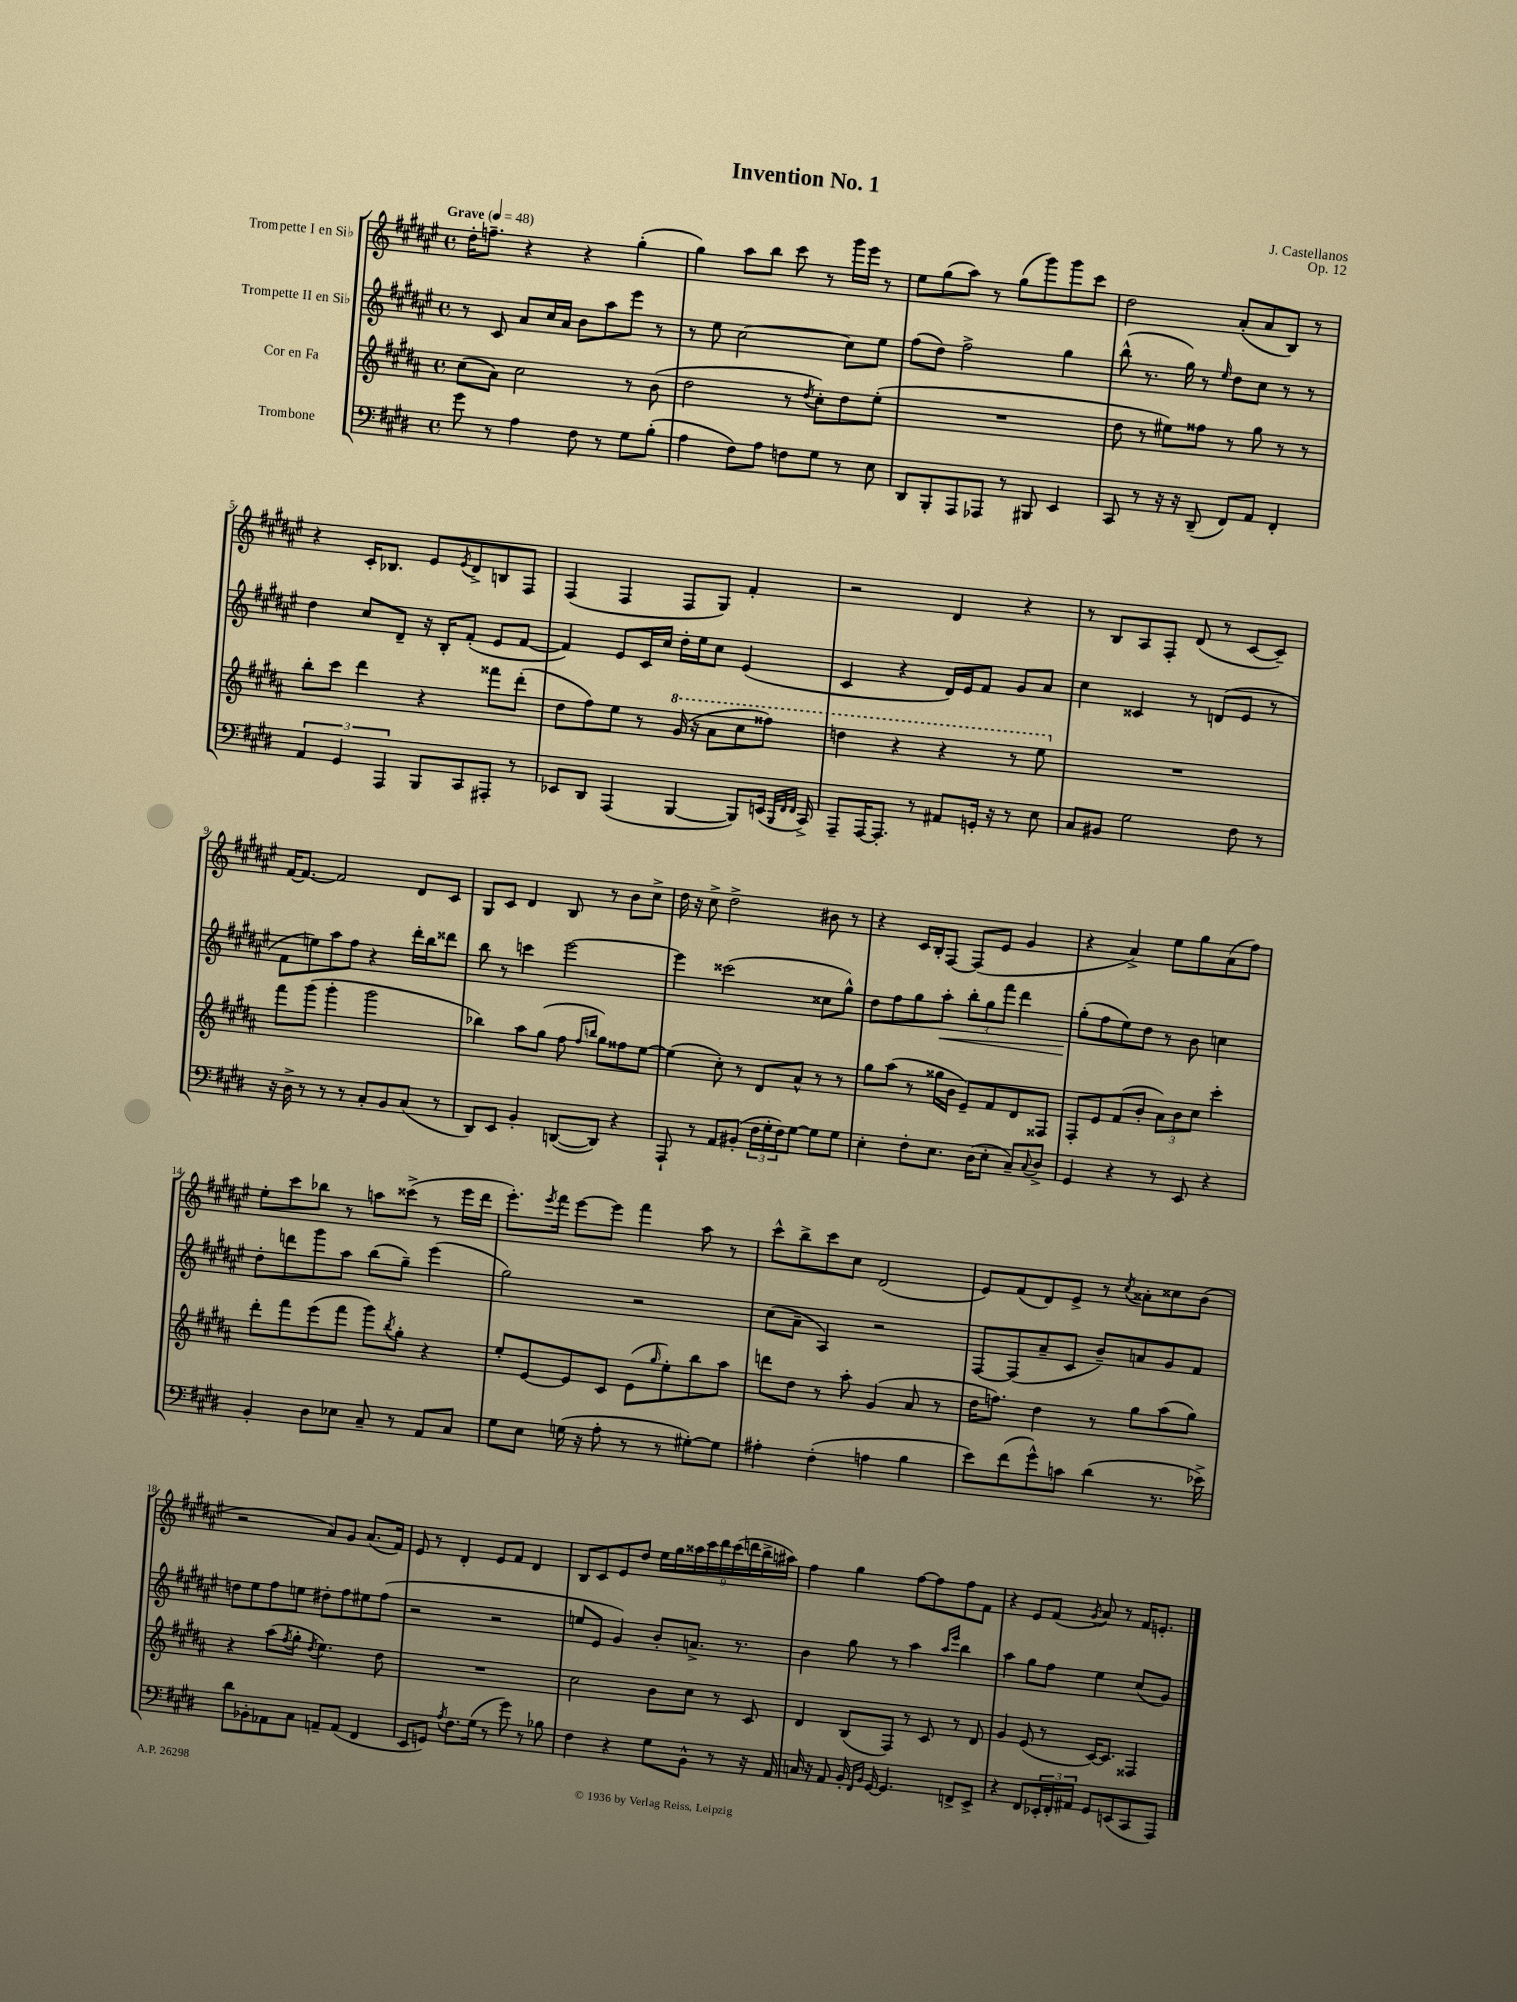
\header { title = "Invention No. 1" composer = "J. Castellanos" opus = "Op. 12" }
<<
\new StaffGroup <<
\new Staff = "s0" \with { instrumentName = "Trompette I en Sib" } {
    \clef treble \key fis \major \defaultTimeSignature \time 4/4 \tempo "Grave" 4 = 48
    dis''16-. f''8.-- r4 r4 gis''4-.( |
    gis''4) ais''8 b''8 cis'''8 r8 gis'''16 eis'''16 r8 |
    eis''8 gis''8( ais''8) r8 gis''8( gis'''8) gis'''8 cis'''8 |
    dis''2 ais'8-.( ais'8 b8) r8 |
    r4 cis'16-. bes8. eis'8 \acciaccatura { eis'8 } dis'8-> b8 fis8 |
    fis4( fis4 fis8 gis8) fis'4-. |
    r2 dis'4 r4 |
    r8 b8 ais8 fis8-. dis'8( r8 cis'8~ cis'8--) |
    fis'16~ fis'8.~ fis'2 dis'8 cis'8 |
    gis8 cis'8 dis'4 b8 r8 b'8 cis''8-> |
    dis''16 r16 cis''8-> dis''2-> bis'8 r8 |
    r4 cis'16 b16-. fis8~ fis8( eis'8 gis'4 |
    r4 ais'4->) eis''8 gis''8 ais'8( fis''8) |
    eis''8-. cis'''8 bes''8 r8 a''8 cisis'''8->( r8 eis'''16 dis'''16 |
    eis'''8.-.) \acciaccatura { eis'''8 } fis'''16 eis'''8~ eis'''8 fis'''4 ais''8 r8 |
    cis'''8-^ b''8-> cis'''8 cis''8 dis'2( |
    eis'8) fis'8( dis'8) eis'8-> r8 \acciaccatura { cis''8 } aisis'8-. cisis''8 b'8( |
    r2 ais'8) gis'8 ais'8.( fis'16) |
    eis'8 r8 dis'4-. eis'8 fis'8 dis'4 |
    b8 cis'8 eis'8 dis''8 \tuplet 9/8 { eis''16 gis''16 aisis''16 cis'''16 dis'''16 cis'''16( d'''16 b''16-> ais''16) } |
    fis''4 gis''4 fis''8~ fis''8 fis''8 fis'8 |
    r4 eis'8 fis'8( \acciaccatura { gis'8 } ais'8) r8 fis'16 e'8.-. \bar "|." |
}
\new Staff = "s1" \with { instrumentName = "Trompette II en Sib" } {
    \clef treble \key fis \major \defaultTimeSignature \time 4/4
    r8 cis'8 ais'8 cis''16 ais'16 b'8 ais''8 eis'''8 r8 |
    r8 eis''8 cis''2~ cis''8 eis''8 |
    fis''8( dis''8) fis''2-> gis''4 |
    b''8-^( r8. gis''16) r8 \grace { eis''16 } dis''8 cis''8 r8 r8 |
    dis''4 cis''8 dis'8-- r16 b16-. fis'8-.( eis'8 fis'8~ |
    fis'4) eis'8 cis'16 cis''16 dis''16-. eis''16 cis''8 eis'4( |
    cis'4 r4 dis'16) eis'16 fis'8 gis'8 ais'8 |
    cis''4 cisis'4 r8 d'8( eis'8 r8 |
    fis'8 e''8) ais''8 fis''8 r4 dis'''16-. b''16 disis'''8 |
    b''8 r8 c'''4 eis'''2~ |
    eis'''4 cisis'''2( cisis''8 gis''8-^) |
    dis''8 fis''8 gis''8 ais''8-.\< \tuplet 3/2 { b''8-. gis''8 fis'''8 } dis'''4 |
    gis''8-.\!( fis''8 eis''8) dis''8 r8 b'8 c''4 |
    dis''8-. d'''8 gis'''8 ais''8 b''8( gis''8--) eis'''4( |
    gis''2) r2 |
    cis''8( ais'8-- ais4) r2 |
    fis8~ fis8( ais'8-- cis'8 b'8--) a'8 gis'8 fis'8 |
    d''8 eis''8 fis''8 e''8 dis''8-. fis''8 eis''8 fis''8( |
    r2 r2 |
    e''8 eis'8 gis'4) b'8-. a'8.-> r8. |
    b'4 gis''8 r8 ais''4 \grace { ais''16 eis'''16 } b''4 |
    ais''4 gis''8 fis''8 eis''4 cis''8( gis'8) \bar "|." |
}
\new Staff = "s2" \with { instrumentName = "Cor en Fa" } {
    \clef treble \key b \major \defaultTimeSignature \time 4/4
    cis''8( ais'8) cis''2 r8 b'8( |
    dis''2 r8 \acciaccatura { dis''8 } cis''8-.) dis''8 e''8-.( |
    R1 |
    dis''8 r8 eis''8) fisis''8 r8 gis''8 r8 r8 |
    b''8-. cis'''8 dis'''4 r4 fisis'''8 dis'''8-.( |
    dis''8 fis''8) e''8 r8 \ottava #1 gis''16( r16 ais''8 cis'''8 fisis'''8) |
    d'''4 r4 r4 r8 e'''8 \ottava #0 |
    R1 |
    fis'''8 gis'''8( gis'''4-. gis'''2 |
    bes''4) ais''8 gis''8( fis''8 \grace { fis''16 b''16 } gis''8) fisis''8 e''8~ |
    e''4( cis''8-.) r8 dis'8 ais'8-^ r8 r8 |
    gis''8 ais''8( r8 gisis''16 b'16 e'8--) fis'8 dis'8 fisis8 |
    fis8-. e'8 fis'8( b'8-. \tuplet 3/2 { ais'8) b'8 cis''8 } cis'''4-. |
    dis'''8-. fis'''8 e'''8( fis'''8 gis'''8) \acciaccatura { b''8 } gis''8-. r4 |
    e''8-. e'8~ e'8 cis'8 e'8( \grace { gis''16 } e''8-.) b''8 ais''8 |
    d'''8 dis''8 r8 ais''8-. gis'4( ais'8 r8 |
    dis''16 f''8.) dis''4 r8 gis''8 ais''8( gis''8) |
    r4 ais''8( \acciaccatura { fis''8 } gis''8-. \acciaccatura { dis''8 } e''4.) dis''8 |
    R1 |
    cis''2 b'8 cis''8 r8 cis'8 |
    dis'4 b8( fis8) r8 cis'8 r8 dis'8 |
    gis'4 e'8( r8 cis'16~) cis'8. fisis4 \bar "|." |
}
\new Staff = "s3" \with { instrumentName = "Trombone" } {
    \clef bass \key e \major \defaultTimeSignature \time 4/4
    gis'8 r8 a4 fis8 r8 gis8 b8-.( |
    a4 fis8) a8 f8 gis8 r8 e8 |
    dis,8 b,,8-. a,,8 aes,,8 r8 bis,,8 e,4 |
    cis,8 r8 r16 r16 dis,8--( fis,8) a,8 fis,4-. |
    \tuplet 3/2 { a,4 gis,4 a,,4 } b,,8 cis,8 ais,,8-. r8 |
    ees,8 dis,8 a,,4( b,,4~ b,,8) e,16( \grace { b,,32 fis,32 fis,32 } cis,16->) |
    a,,8-- a,,16~ a,,8.-. r8 ais,8 g,16-. r16 r8 e8 |
    cis8 bis,8 gis2 fis8 r8 |
    r16 dis16-> r8 r8 r8 cis8-. b,8 cis8( r8 |
    dis,8) e,8 b,4-. d,8~( d,8) r4 |
    a,,8-! r8 a,8 bis,8-.( \tuplet 3/2 { fis16 gis16-. fis16) } gis8~ gis8 gis8 |
    e4-. fis8-. e8. dis16( e8-. cis8--) \appoggiatura { cis8 } dis8-> |
    gis,4 r4 r8 e,8 r4 |
    b,4-. dis8 ees8 cis8-- r8 a,8 cis8 |
    gis8 e8 g16( r16 a8-. r8 r8 gis8~-.) gis8 |
    ais4-. fis4-.( a4 b4 |
    e'8) fis'8( gis'8-^) c'8 dis'4( r8. ees'16->) |
    dis'8 bes,8-. aes,8 cis8 a,8-- a,8( fis,4 |
    e,8 g,8) \acciaccatura { a8 } fis8. gis16( r8 gis'8) r8 bes8 |
    fis4 r4 gis8 b,8-^ r8 r16 a,16 |
    c16 r16 a,8 b,16-. \grace { fis,16 b,16 } gis,16~ gis,4. f,8-> e,8-> |
    r4 fis,8 \tuplet 3/2 { ees,16-. fis,16-. ais,16 } gis,8 e,8( cis,8 a,,8) \bar "|." |
}
>>
>>
